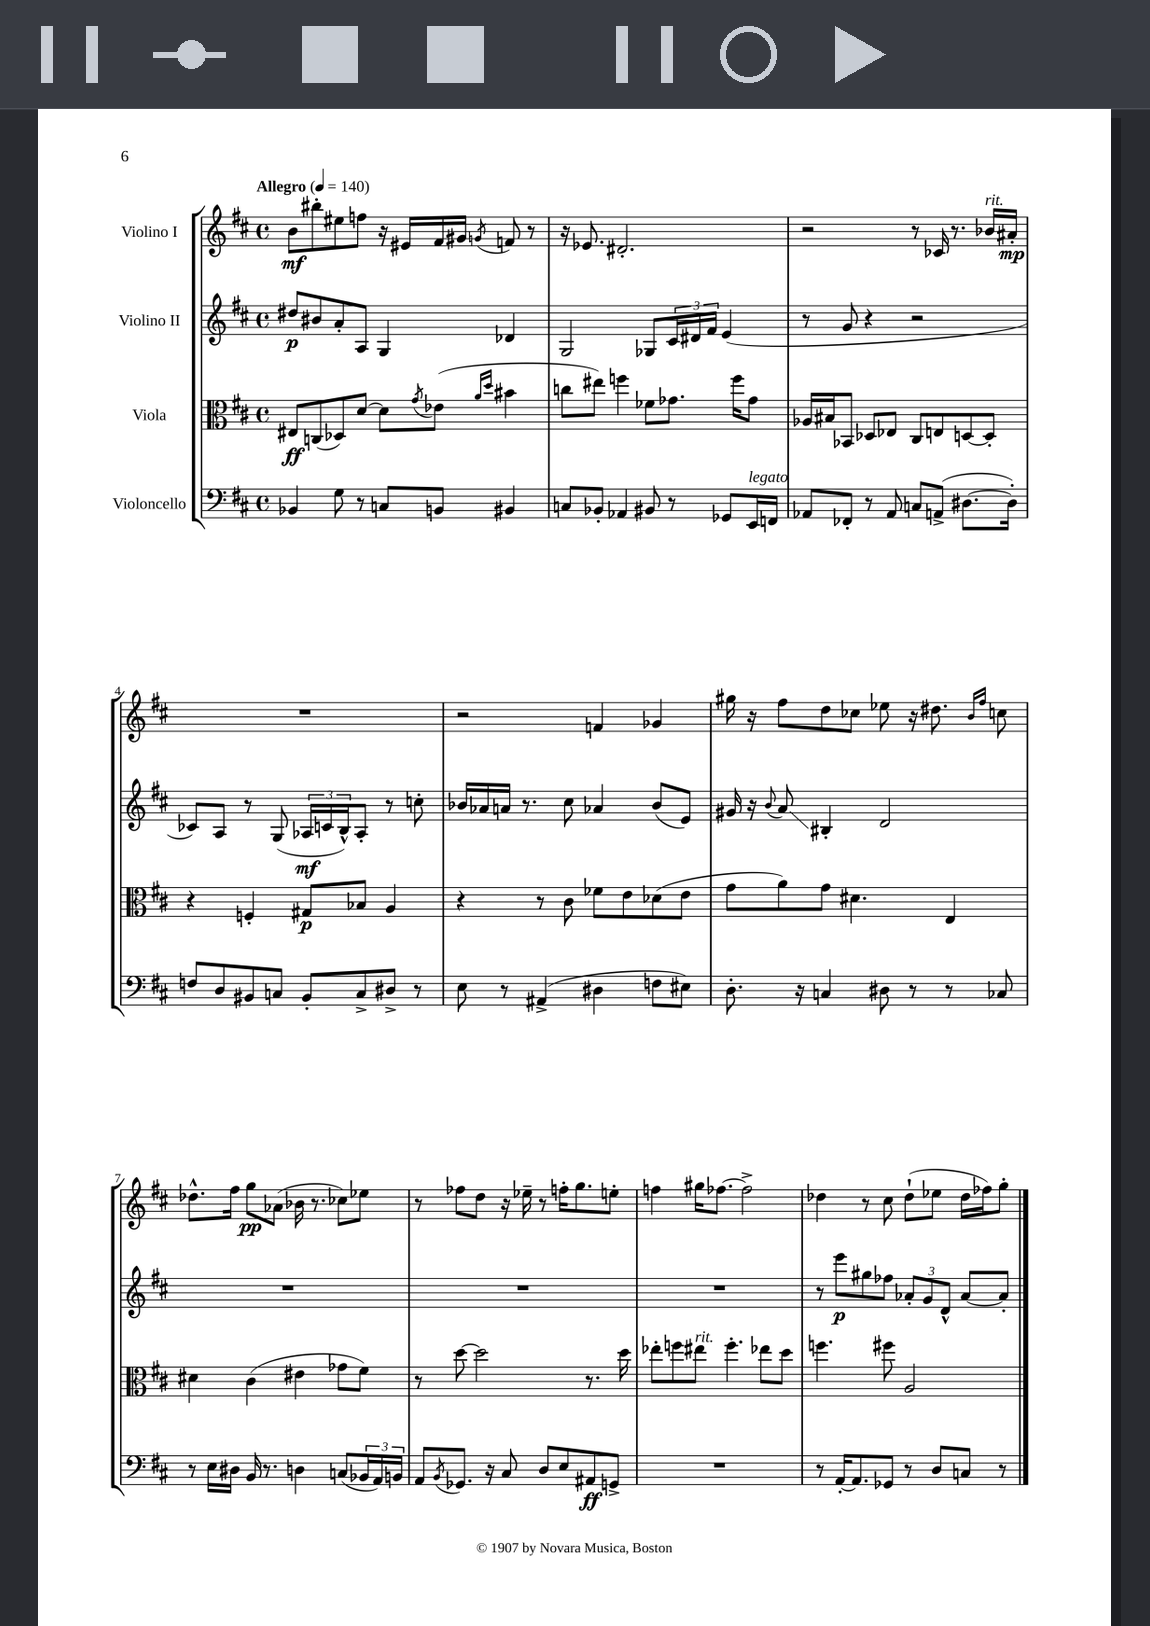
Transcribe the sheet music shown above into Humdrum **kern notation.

**kern	**kern	**kern	**kern
*staff4	*staff3	*staff2	*staff1
*clefF4	*clefC3	*clefG2	*clefG2
*k[f#c#]	*k[f#c#]	*k[f#c#]	*k[f#c#]
*M4/4	*M4/4	*M4/4	*M4/4
*met(c)	*met(c)	*met(c)	*met(c)
*MM140	*MM140	*MM140	*MM140
4BB-	8E#	8dd#	8b
.	(8C	8b#	8bb#'
8G	8D-)	8a'	8ee#
8r	[8d	8A	8ff
8C	8d]	4G	16r
.	.	.	16e#
.	8qg	.	.
8BB	(8e-	.	16f#
.	.	.	16g#
.	16qqa	.	.
.	16qqdd	.	8qg
4BB#	4b#	4d-	8f
.	.	.	8r
=	=	=	=
8C	8cc	2G	16r
.	.	.	8.e-
8BB-'	8ee#)	.	.
4AA-	4ff	.	2.d#'
8BB#	8f-	8G-	.
8r	8.g-	24c#	.
.	.	24d#	.
.	.	24f#	.
8GG-	.	(4e	.
.	16ff	.	.
16EE	8g-	.	.
16FF	.	.	.
=	=	=	=
8AA-	16A-	8r	2r
.	16B#	.	.
8FF-'	8BB-	8g	.
8r	8D-	4r	.
8AA-	8E-	.	.
8C	8C#	2r	8r
(8AA^	8E	.	16c-
.	.	.	8.r
[8.D#	[8D	.	.
.	8D']	.	16b-
16D#'])	.	.	16a#'
=	=	=	=
8F	4r	8c-)	1r
8D	.	8A	.
8BB#	4F'	8r	.
8C	.	(8G	.
8BB#'	8G#	24A-	.
.	.	24c	.
.	.	24B^^)	.
8C^	8B-	8A-'	.
8D#^	4A	8r	.
8r	.	8cc'	.
=	=	=	=
8E	4r	16b-	2r
.	.	16a-	.
8r	.	16a	.
.	.	8.r	.
(4AA#^	8r	.	.
.	8c#	8cc#	.
4D#	8f-	4a-	4f
.	8e	.	.
8F	(8d-	(8b-	4g-
8E#)	8e	8e)	.
=	=	=	=
8.D'	8g	16g#	16gg#
.	.	16r	16r
.	.	8qqb	.
.	8a)	8a	8ff#
16r	.	.	.
4C	8g	4B#'	8dd
.	4.d#	.	8cc-
8D#	.	2d	8ee-
8r	.	.	16r
.	.	.	8.dd#
8r	4E	.	.
.	.	.	16qqb
.	.	.	16qqff#
8C-	.	.	8cc
=	=	=	=
8r	4d#	1r	8.dd-^^
16E	.	.	.
16D#	.	.	16ff#
16BB	(4c#	.	8gg
8.r	.	.	.
.	.	.	(8a-
4D	4e#	.	16b-
.	.	.	8.r
(8C	8g-	.	8cc-)
24BB-	8f#)	.	8ee-
24AA)	.	.	.
24BB	.	.	.
=	=	=	=
8AA	8r	1r	8r
8qBB	.	.	.
8.GG-	[8dd	.	8ff-
.	2dd]	.	8dd
16r	.	.	.
8C#	.	.	16r
.	.	.	16ee-~
8D	.	.	8r
8E	.	.	16ff'
.	.	.	8.gg
8AA#	8.r	.	.
8GG^	.	.	8ee'
.	16dd	.	.
=	=	=	=
1r	8ee-'	1r	4ff
.	8ff	.	.
.	8ee#	.	16gg#
.	.	.	[8.ff-
.	4.ff'	.	.
.	.	.	2ff-^]
.	8ee-	.	.
.	8dd	.	.
=	=	=	=
8r	4.ff	8r	4dd-
[16AA'	.	8eee	.
8.AA]	.	.	.
.	.	8gg#	8r
8GG-	8ff#	8ff-	8cc#
8r	2A	12a-'	(8dd-`
.	.	12g	.
8D	.	.	8ee-
.	.	12d^^	.
8C	.	[8a-	16dd-
.	.	.	16ff-)
8r	.	8a-']	8gg'
==	==	==	==
*-	*-	*-	*-
